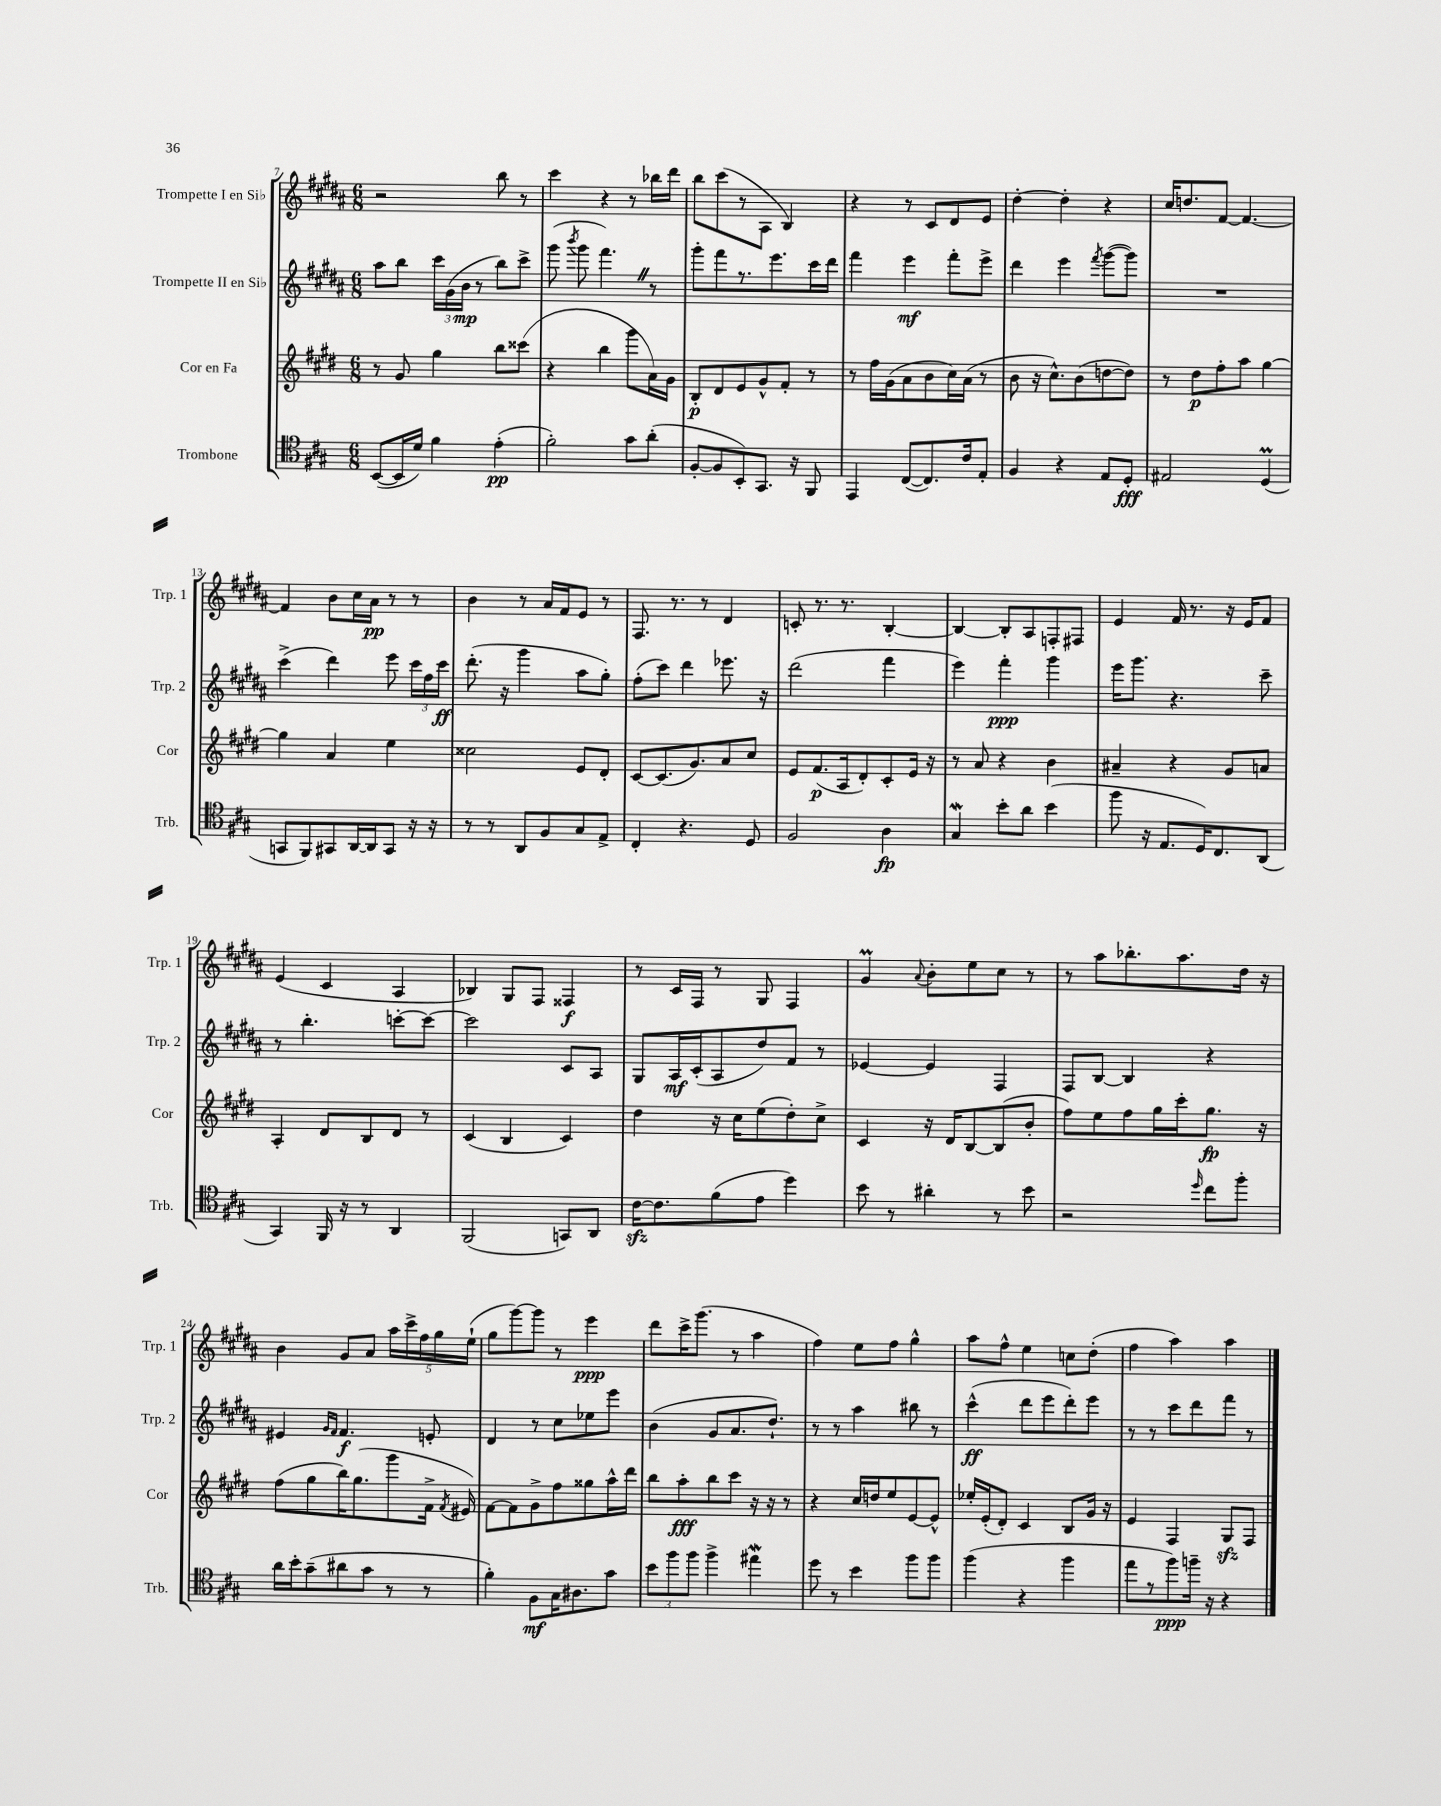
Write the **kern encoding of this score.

**kern	**kern	**kern	**kern
*staff4	*staff3	*staff2	*staff1
*clefC4	*clefG2	*clefG2	*clefG2
*k[f#c#g#]	*k[f#c#g#d#]	*k[f#c#g#d#a#]	*k[f#c#g#d#a#]
*M6/8	*M6/8	*M6/8	*M6/8
([8BB/L	8r	8aa#\L	2r
16BB/]L	8g#/	8bb\J	.
16d/JJ)	.	.	.
4f#\	4gg#\	24ccc#\LL	.
.	.	(24g#\	.
.	.	24b\JJ	.
.	.	8r	.
(4e'\	8bb\L	8bb\L)	8bb\
.	(8ccc##\J	8ccc#^\J	8r
=	=	=	=
2f#'\)	4r	(8ggg#\	4ccc#\
.	.	8qbbb/	.
.	.	8ggg#\	.
.	4bb\	4.fff#\)	4r
8g#\L	8ggg#\L	.	8r
(8a'\J	16a\L)	8r	16bb-\LL
.	16g#\JJ	.	16ddd#\JJ
=	=	=	=
[8F#'/L	8B'/L	8ggg#'\L	8bb\L
8F#/]	8d#/	8fff#\	(8ccc#\
8BB'/)	8e/	8.r	8r
8.GG#/J	8g#^^/	.	8A#\J
.	.	8.eee\	.
.	8f#'/J	.	4B/)
16r	.	.	.
8FF#/	8r	16ccc#\L	.
.	.	16ddd#\JJ	.
=	=	=	=
4EE/	8r	4fff#\	4r
.	16ff#\LL	.	.
.	(16g#\J	.	.
([8C#/L	8a\	4eee\	8r
8.C#/])	8b\	.	8c#/L
.	16cc#\L)	8fff#'\L	8d#/
16c#/k	(16a\JJ	.	.
8E'/J	8r	8eee^\J	8e/J
=	=	=	=
4F#/	8b\	4ddd#\	[4dd#'\
.	16r	.	.
.	8.cc#^^\L)	.	.
4r	.	4eee\	4dd#'\]
.	(8b\	.	.
.	.	8qfff#/	.
8E/L	[8dd\	([8ggg#\L	4r
8D'/J	8dd\]J)	8ggg#\]J)	.
=	=	=	=
2E#/	8r	2.r	16cc#/LK
.	.	.	8.dd/
.	8dd#\L	.	.
.	8ff#'\	.	[8f#/J
.	8aa\J	.	4.f#/_
(4D/	[4gg#\	.	.
=	=	=	=
8GG/L	4gg#\]	(4ccc#^\	4f#/]
8FF#/)	.	.	.
8GG#/	4a/	4ddd#\)	8b\L
[16AA/L	.	.	16cc#\L
16AA/]J	.	.	16a#\JJ
8GG#/J	4ee\	8eee\	8r
16r	.	24ccc#\LL	8r
.	.	24ff#\	.
16r	.	.	.
.	.	24ccc#\JJ	.
=	=	=	=
8r	2cc##\	(8.ddd#'\	4b\
8r	.	.	.
.	.	16r	.
8AA/L	.	4ggg#\	8r
8F#/	.	.	16a#/LL
.	.	.	16f#/J
8G#/	8e/L	8aa#\L	8e/J
8E^/J	8d#'/J	8gg#'\J)	8r
=	=	=	=
4C#'/	[8c#/L	(8ff#'\L	8.F#/
.	(8.c#/]	8ccc#\J)	.
.	.	.	8.r
4.r	.	4ddd#\	.
.	8.g#/)	.	.
.	.	.	8r
.	8a/	8.eee-\	4d#/
8D/	8cc#/J	.	.
.	.	16r	.
=	=	=	=
2F#/	8e/L	(2ddd#\	8c'/
.	(8.f#/	.	8.r
.	16A/k	.	8.r
.	8d#'/)	.	.
4A\	8c#'/	4fff#\	[4B'/
.	16e/Jk	.	.
.	16r	.	.
=	=	=	=
4G#/	8r	4eee\)	4B/_
.	8a/	.	.
8b'\L	4r	4fff#'\	8B'/]L
8a\J	.	.	8A#/
(4b\	4b\	4ggg#\	8F'/
.	.	.	8F#/J
=	=	=	=
8ff#\	4a#~/	16eee\LK	4e/
.	.	8.ggg#\J	.
16r	.	.	.
8.E/L	.	.	.
.	4r	4.r	16f#/
.	.	.	8.r
16D/K)	.	.	.
8.C#/	.	.	.
.	8g#/L	.	16r
.	.	.	16e/LK
(8AA/J	8a/J	8ccc#~\	8f#/J
=	=	=	=
4GG#/)	4A'/	8r	(4e/
.	.	4.bb'\	.
16FF#/	8d#/L	.	4c#/
16r	.	.	.
8r	8B/	.	.
4AA/	8d#/J	[8ccc'\L	4A#/
.	8r	8ccc\_J	.
=	=	=	=
(2FF#/	(4c#/	2ccc\]	4B-/)
.	4B/	.	8G#/L
.	.	.	8F#/J
8GG/L)	4c#/)	8c#/L	4F##/
8AA/J	.	8A#/J	.
=	=	=	=
[16c#\LK	4dd#\	8G#/L	8r
8.c#\]	.	.	.
.	.	16A#/L	16c#/LL
.	.	(16c#'/J	16F#/JJ
(8f#\	16r	8A#/	8r
.	16cc#\LK	.	.
8e\J	(8ee\	8dd#/)	8G#/
4dd\)	8dd#'\)	8f#/J	4F#/
.	8cc#^\J	8r	.
=	=	=	=
8b\	4c#/	[4e-/	4g#/
8r	.	.	.
.	.	.	8qqa#/
4a#'\	16r	4e-/]	8b'\L
.	16d#/LK	.	.
.	[8B/	.	8ee\
8r	(8B/]	4F#/	8cc#\J
8b\	8b'/J	.	8r
=	=	=	=
2r	8ff#\L)	8F#/L	8r
.	8ee\	[8B/J	8aa#\L
.	8ff#\	4B/]	8.bb-'\
.	16gg#\L	.	.
.	16ccc#'\J	.	8.aa#\
16qqdd/	.	.	.
8cc#\L	8.gg#\J	4r	.
8ff#'\J	.	.	16dd#\Jk
.	16r	.	16r
=	=	=	=
16a\LL	(8ff#\L	4e#/	4b\
16b'\J	.	.	.
(8g#~\	8gg#\	.	.
.	.	16qqg#/LL	.
.	.	16qqf#/JJ	.
8a#\	16bb\K)	4.f#/	8g#/L
.	(8.gg#\	.	.
8g#\J	.	.	8a#/J
8r	8ggg#\	.	20aa#\LL
.	.	.	20ccc#^\
.	.	.	20ff#\
8r	16f#^\Jk	8e'/	.
.	.	.	20gg#\
.	8qf#/	.	.
.	16e#/)	.	.
.	.	.	(20ee`\JJ
=	=	=	=
4f#'\)	[8f#\L	4d#/	8gg#\L
.	8f#\]	.	[8ggg#\)
8F#\L	8g#^\	8r	8ggg#\]J
16G#\K	8ff#\	8cc#\L	8r
8.A#\	.	.	.
.	8gg##\	8ee-\	4eee\
8g#\J	16aa^^\L	8eee\J	.
.	16ddd#\JJ	.	.
=	=	=	=
12b\L	8bb\L	(4b\	8ddd#\L
12ff#\	.	.	.
.	8aa'\	.	16ccc#^\K
12ff#\J	.	.	.
.	.	.	(8.ggg#\J
4ff#^\	8bb\	8g#/L	.
.	8ccc#\J	8.a#/	8r
4ee#\	16r	.	4aa#\
.	16r	8.dd#`/J)	.
.	8r	.	.
=	=	=	=
8dd\	4r	8r	4ff#\)
8r	.	8r	.
4b\	16cc#/LL	4aa#\	8ee\L
.	16dd/J	.	.
.	8ee/	.	8ff#\J
8ff#\L	[8e/	8bb#\	4gg#^^\
8ff#\J	8e^^/]J	8r	.
=	=	=	=
(4ff#\	16ee-'/LL	(4ccc#^^\	8aa#\L
.	(16e'/J	.	.
.	8d#'/J)	.	8ff#^^\J
4r	4c#/	8ddd#\L	4ee\
.	.	8eee\	.
4ff#\	8B/L	8ddd#'\)	8cc\L
.	16g#/Jk	8eee\J	(8dd#'\J
.	16r	.	.
=	=	=	=
8ee\L	4e/	8r	4ff#\
8r	.	8r	.
8ff#\)	4F#/	8ccc#\L	4aa#\)
16ff~\Jk	.	8ddd#\	.
16r	.	.	.
4r	8G#/L	8fff#\J	4aa#\
.	8F#/J	8r	.
==	==	==	==
*-	*-	*-	*-
